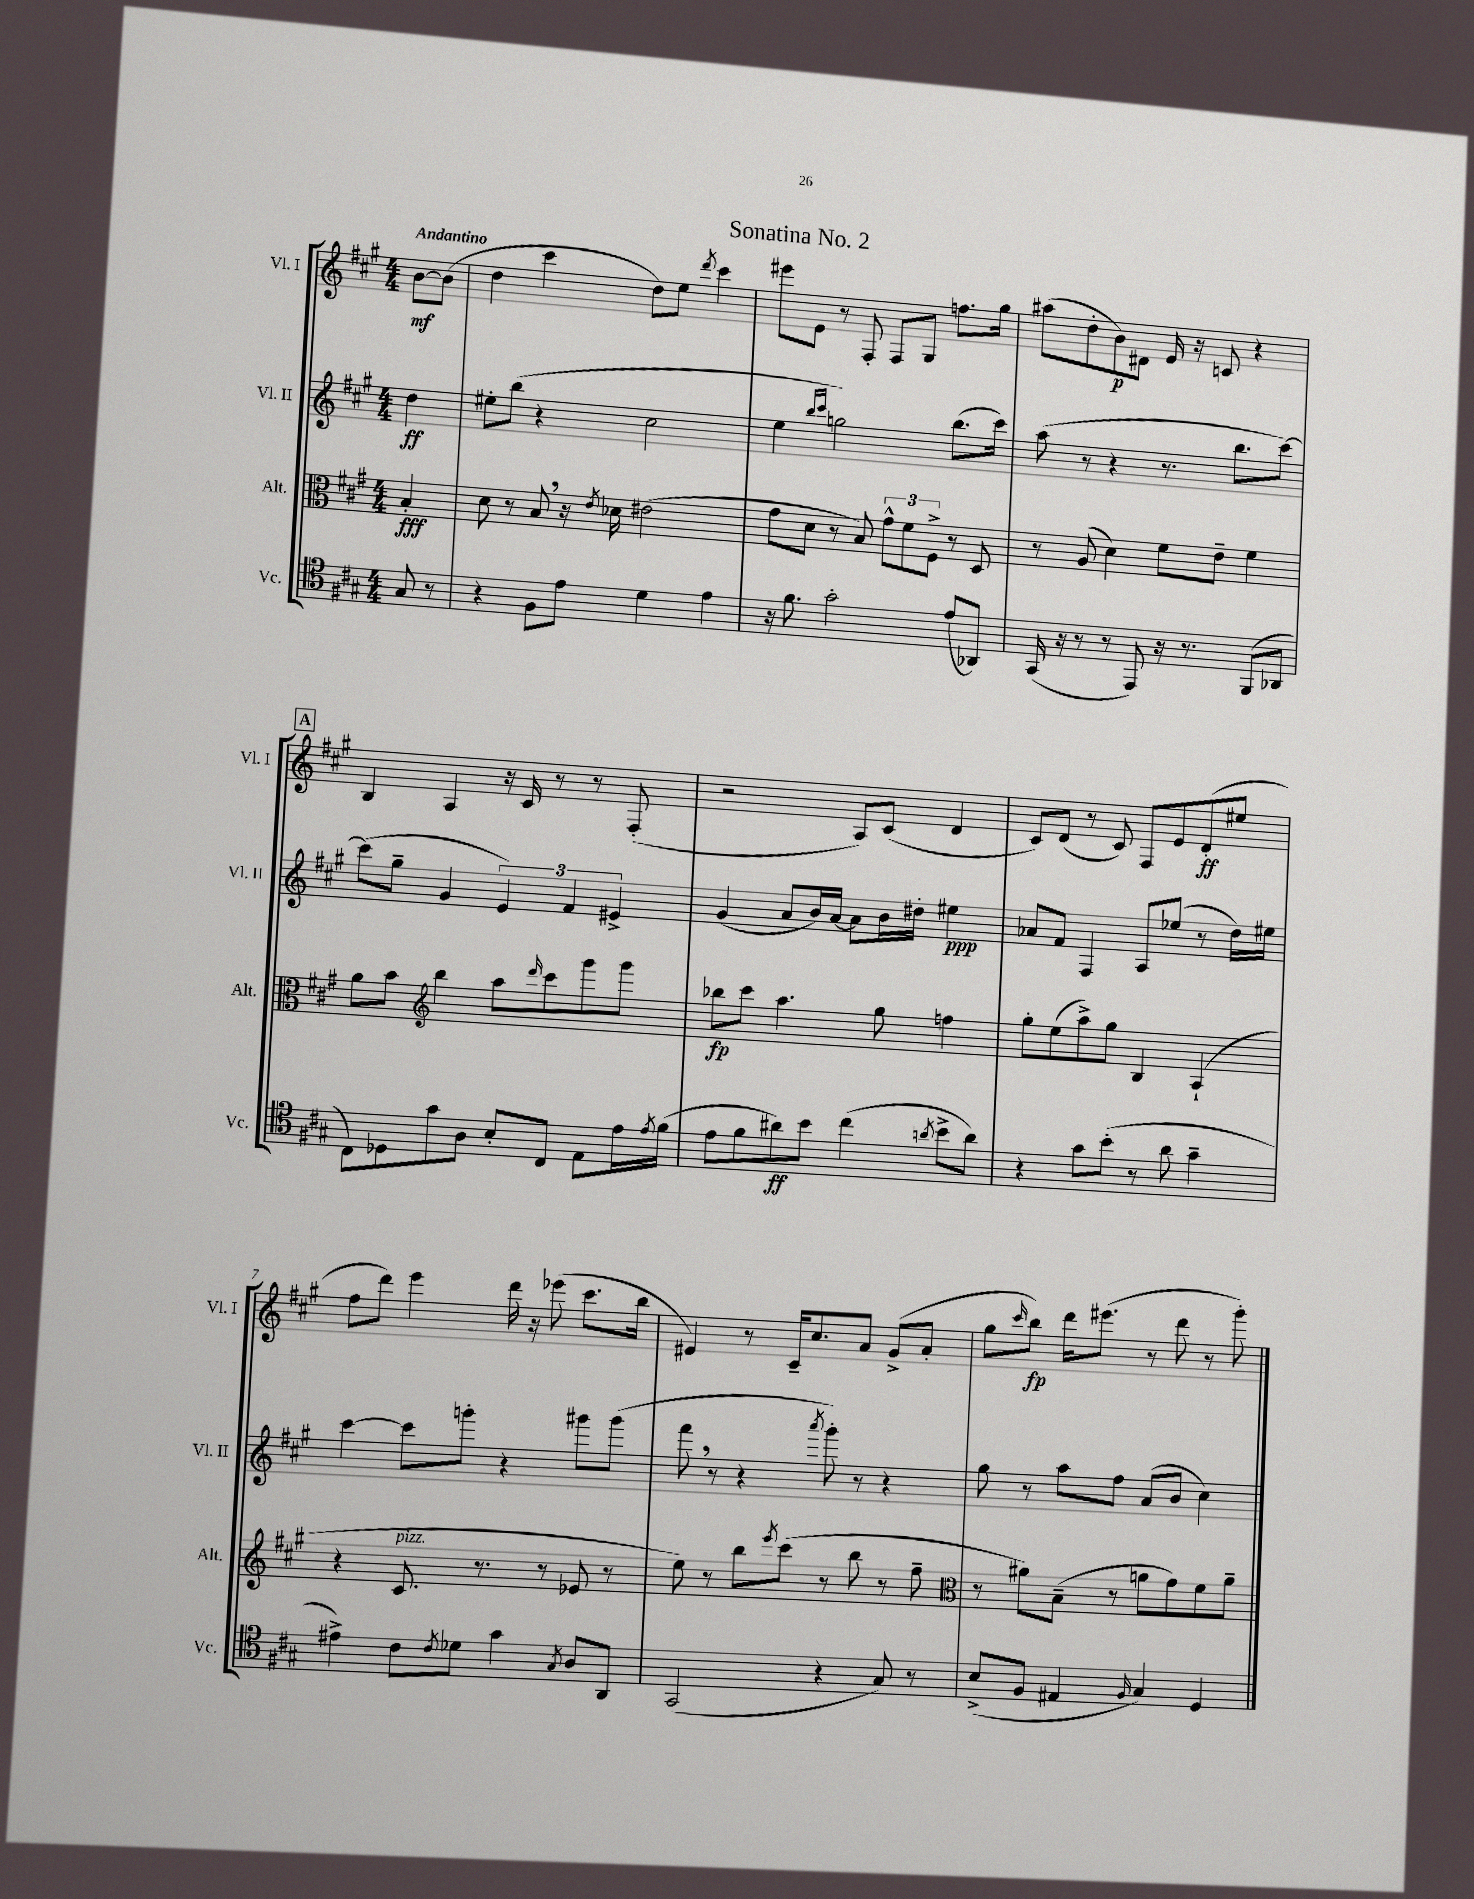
\header { title = "Sonatina No. 2" }
<<
\new StaffGroup <<
\new Staff = "s0" \with { instrumentName = "Vl. I" shortInstrumentName = "Vl. I" } {
    \clef treble \key a \major \numericTimeSignature \time 4/4 \partial 4 \tempo "Andantino"
    b'8~\mf b'8( |
    d''4 cis'''4 d''8) e''8 \acciaccatura { d'''8 } cis'''4 |
    eis'''8 e'8 r8 fis8-. fis8 gis8 f''8. gis''16 |
    ais''8( d''8-. b'8\p) dis'8 e'16 r16 c'8 r4 |
    \mark \markup { \box "A" } b4 a4 r16 cis'16 r8 r8 fis8-.( |
    r2 a8) cis'8( d'4 |
    cis'8) d'8( r8 cis'8) fis8 e'8 d'8-.\ff( eis''8 |
    fis''8 d'''8) e'''4 d'''16 r16 ees'''8( cis'''8. b''16 |
    eis'4) r8 cis'16-- cis''8. a'8 gis'8->( a'8-. |
    gis''8 \grace { cis'''16 } b''8\fp) d'''16 eis'''8.( r8 d'''8 r8 gis'''8-.) \bar "|." |
}
\new Staff = "s1" \with { instrumentName = "Vl. II" shortInstrumentName = "Vl. II" } {
    \clef treble \key a \major \numericTimeSignature \time 4/4 \partial 4
    d''4\ff |
    eis''8-. b''8( r4 cis''2 |
    e''4 \grace { b''16 cis'''16 } g''2) b''8.( cis'''16) |
    a''8( r8 r4 r8. b''8. cis'''8~) |
    \mark \markup { \box "A" } cis'''8( gis''8-- gis'4 \tuplet 3/2 { e'4) fis'4 eis'4-> } |
    gis'4( a'8 b'16) a'16~ a'8 b'16 dis''16-. eis''4\ppp |
    aes'8 fis'8 fis4 a8 ees''8( r8 d''16) eis''16 |
    cis'''4~ cis'''8 g'''8-. r4 gis'''8 gis'''8( |
    fis'''8 \breathe r8 r4 \acciaccatura { a'''8 } gis'''8-.) r8 r4 |
    gis''8 r8 a''8 fis''8 a'8( b'8 cis''4) \bar "|." |
}
\new Staff = "s2" \with { instrumentName = "Alt." shortInstrumentName = "Alt." } {
    \clef alto \key a \major \numericTimeSignature \time 4/4 \partial 4
    b4-.\fff |
    d'8 r8 b8 \breathe r16 \acciaccatura { e'8 } des'16 eis'2( |
    gis'8 d'8 r8 b8) \tuplet 3/2 { gis'8-^ fis'8 fis8-> } r8 d8 |
    r8 a8( d'4) fis'8 e'8-- fis'4 |
    \mark \markup { \box "A" } a'8 b'8 \clef treble b''4 a''8 \grace { d'''16 } cis'''8 gis'''8 gis'''8 |
    bes''8\fp cis'''8 a''4. gis''8 f''4 |
    gis''8-. e''8( a''8->) gis''8 b4 a4-!( |
    r4 cis'8.^\markup { \italic "pizz." } r8. r8 ees'8 r8 |
    e''8) r8 b''8 \acciaccatura { e'''8 } cis'''8( r8 b''8 r8 fis''8-- |
    \clef alto r8 ais'8) b8--( r8 a'8 gis'8) fis'8 a'8-- \bar "|." |
}
\new Staff = "s3" \with { instrumentName = "Vc." shortInstrumentName = "Vc." } {
    \clef tenor \key a \major \numericTimeSignature \time 4/4 \partial 4
    gis8 r8 |
    r4 fis8 e'8 d'4 e'4 |
    r16 fis'8. gis'2-. e'8( aes,8) |
    gis,16( r16 r8 r8 e,8) r16 r8. fis,8( aes,8 |
    \mark \markup { \box "A" } cis8) des8 gis'8 a8 b8-. cis8 e8 e'16 \acciaccatura { e'8 } fis'16( |
    e'8 fis'8 ais'8\ff) b'8 cis''4( \acciaccatura { a'8 } b'8-> a'8) |
    r4 gis'8 b'8-.( r8 a'8 gis'4-- |
    eis'4->) cis'8 \acciaccatura { cis'8 } des'8 gis'4 \acciaccatura { gis8 } a8 a,8 |
    gis,2( r4 gis8) r8 |
    b8->( fis8 eis4 \grace { fis16 } gis4) d4 \bar "|." |
}
>>
>>
